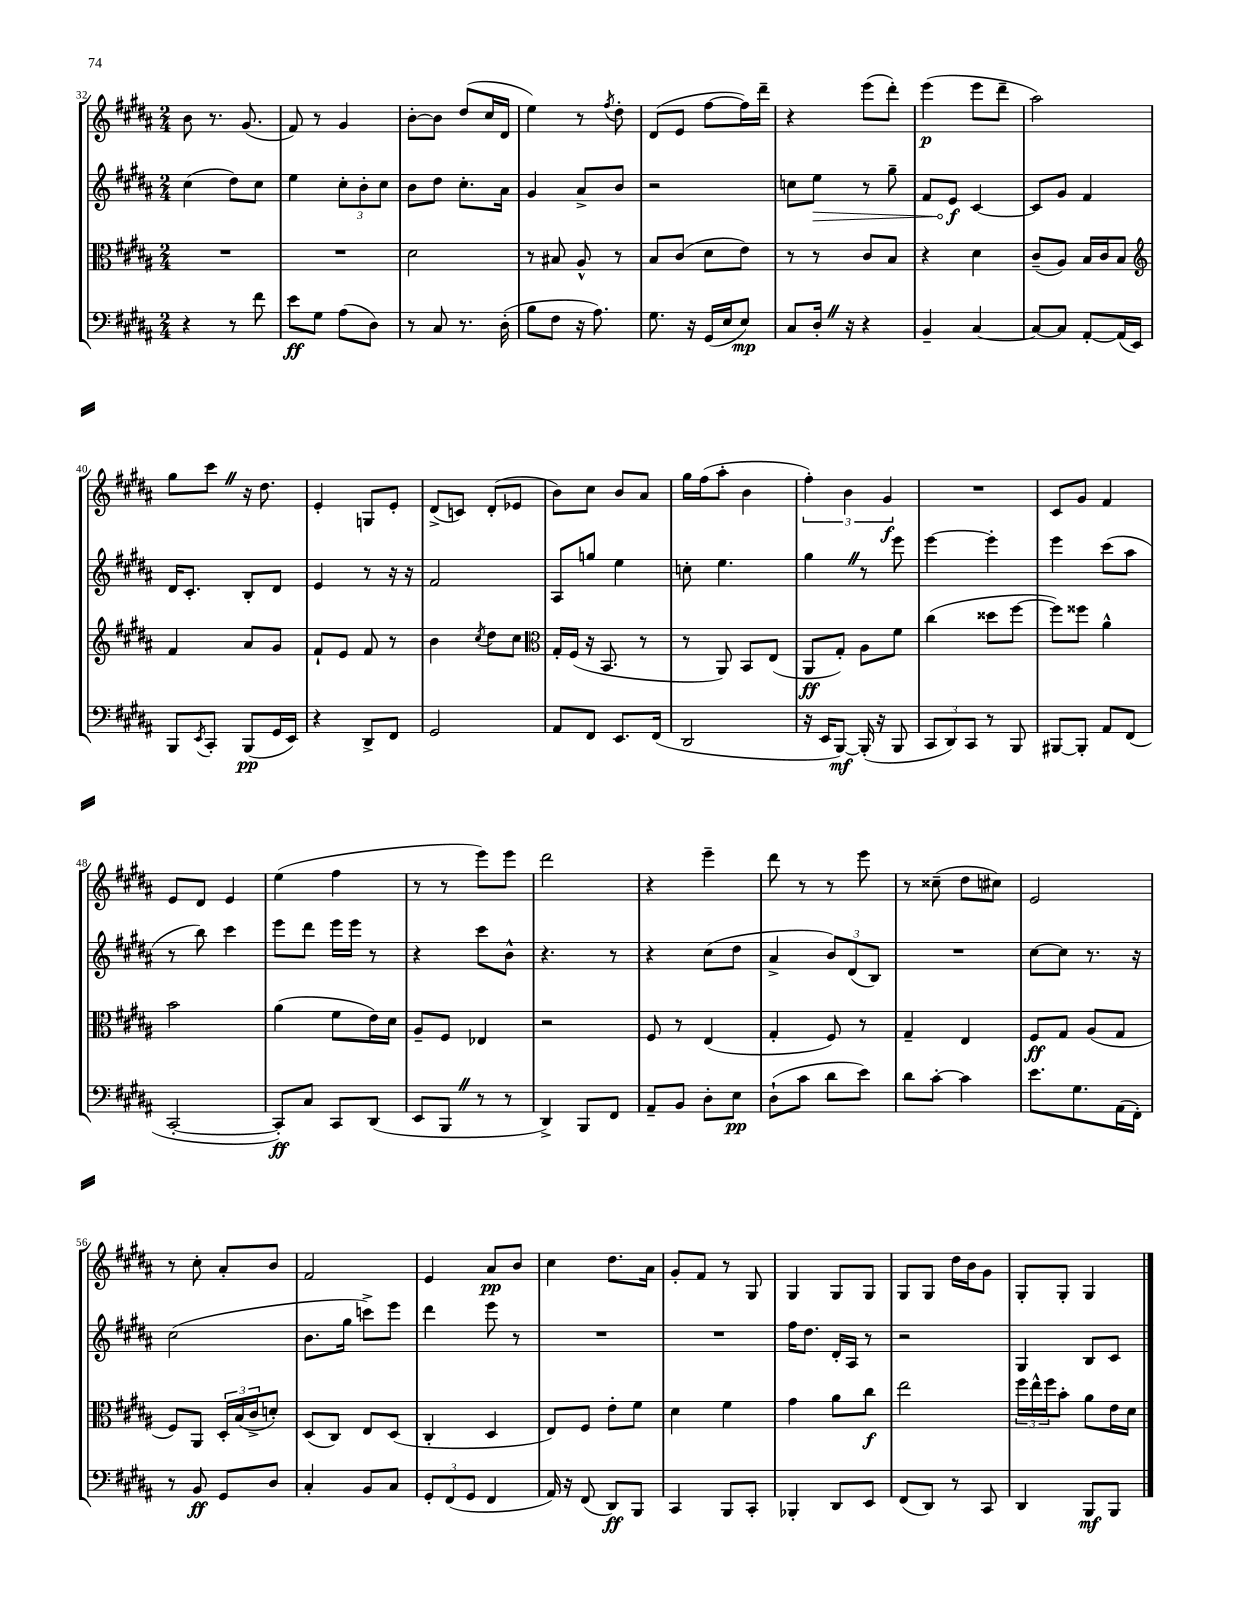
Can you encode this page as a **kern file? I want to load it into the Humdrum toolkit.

**kern	**kern	**kern	**kern
*staff4	*staff3	*staff2	*staff1
*clefF4	*clefC3	*clefG2	*clefG2
*k[f#c#g#d#a#]	*k[f#c#g#d#a#]	*k[f#c#g#d#a#]	*k[f#c#g#d#a#]
*M2/4	*M2/4	*M2/4	*M2/4
4r	2r	(4cc#\	8b\
.	.	.	8.r
8r	.	8dd#\L)	.
.	.	.	(8.g#/
8f#\	.	8cc#\J	.
=	=	=	=
8e\L	2r	4ee\	8f#/)
8G#\J	.	.	8r
(8A#\L	.	12cc#'\L	4g#/
.	.	12b'\	.
8D#\J)	.	.	.
.	.	12cc#\J	.
=	=	=	=
8r	2d#\	8b\L	[8b'\L
8C#/	.	8dd#\J	8b\]J
8.r	.	8.cc#'\L	(8dd#/L
.	.	.	16cc#/L
(16D#'\	.	16a#\Jk	16d#/JJ
=	=	=	=
8B\L	8r	4g#/	4ee\)
8F#\J	8B#/	.	.
16r	8A#^^/	8a#^/L	8r
8.A#\)	.	.	.
.	.	.	8qff#/
.	8r	8b/J	8dd#'\
=	=	=	=
8.G#\	8B/L	2r	(8d#/L
.	(8c#/J	.	8e/J
16r	.	.	.
(16GG#/LL	8d#\L	.	[8ff#\L
16E/J	.	.	.
8E/J)	8e\J)	.	16ff#\]L)
.	.	.	16ddd#~\JJ
=	=	=	=
8C#/L	8r	8cc\L	4r
16D#'/Jk	8r	8ee\J	.
16r	.	.	.
4r	8c#/L	8r	(8eee\L
.	8B/J	8gg#~\	8ddd#'\J)
=	=	=	=
4BB~/	4r	8f#/L	(4eee\
.	.	8e/J	.
[4C#/	4d#\	[4c#/	8eee\L
.	.	.	8ddd#~\J
=	=	=	=
8C#/_L	(8c#~/L	8c#/]L	2aa#\)
8C#/]J	8A#/J)	8g#/J	.
[8AA#'/L	16B/LL	4f#/	.
.	16c#/J	.	.
(16AA#/]L	8B/J	.	.
16EE/JJ)	.	.	.
=	=	=	=
*	*clefG2	*	*
8BBB/L	4f#/	16d#/LK	8gg#\L
.	.	8.c#'/J	.
8qEE/	.	.	.
8CC#'/J	.	.	8ccc#\J
(8BBB/L	8a#/L	8B'/L	16r
.	.	.	8.dd#\
16GG#/L	8g#/J	8d#/J	.
16EE/JJ)	.	.	.
=	=	=	=
4r	8f#`/L	4e/	4e'/
.	8e/J	.	.
8DD#^/L	8f#/	8r	8G/L
8FF#/J	8r	16r	8e'/J
.	.	16r	.
=	=	=	=
2GG#/	4b\	2f#/	(8d#^/L
.	.	.	8c/J)
.	8qcc#/	.	.
.	8dd#\L	.	(8d#'/L
.	8cc#\J	.	8e-/J
=	=	=	=
*	*clefC3	*	*
8AA#/L	16G#'/LL	8A#/L	8b\L)
.	(16F#/JJ	.	.
8FF#/J	16r	8gg/J	8cc#\J
.	8.BB/	.	.
8.EE/L	.	4ee\	8b/L
.	8r	.	8a#/J
(16FF#/Jk	.	.	.
=	=	=	=
2DD#/	8r	8cc'\	16gg#\LL
.	.	.	(16ff#\J
.	8AA#/)	4.ee\	8aa#'\J
.	8BB/L	.	4b\
.	(8E/J	.	.
=	=	=	=
16r	8AA#/L	4gg#\	6ff#'\)
16EE/LK	.	.	.
[8BBB/J)	8G#'/J)	.	.
.	.	.	6b\
(16BBB'/]	8A#\L	8r	.
16r	.	.	.
.	.	.	6g#/
8BBB/	8f#\J	8eee\	.
=	=	=	=
12CC#/L	(4cc#\	[4eee\	2r
12DD#/)	.	.	.
12CC#/J	.	.	.
8r	8dd##\L	4eee'\]	.
8BBB/	[8ff#\J	.	.
=	=	=	=
[8BBB#/L	8ff#\]L)	4eee\	8c#/L
8BBB#'/]J	8ff##\J	.	8g#/J
8AA#/L	4a#^^\	(8ccc#\L	4f#/
(8FF#/J	.	8aa#\J	.
=	=	=	=
[2CC#'/	2b\	8r	8e/L
.	.	8bb\)	8d#/J
.	.	4ccc#\	4e/
=	=	=	=
8CC#'/]L)	(4a#\	8eee\L	(4ee\
8C#/J	.	8ddd#\J	.
8CC#/L	8f#\L	16eee\LL	4ff#\
.	.	16eee\JJ	.
(8DD#/J	16e\L)	8r	.
.	16d#\JJ	.	.
=	=	=	=
8EE/L	8A#~/L	4r	8r
8BBB/J	8F#/J	.	8r
8r	4E-/	8ccc#\L	8eee\L)
8r	.	8b^^\J	8eee\J
=	=	=	=
4DD#^/)	2r	4.r	2ddd#\
8BBB/L	.	.	.
8FF#/J	.	8r	.
=	=	=	=
8AA#~/L	8F#/	4r	4r
8BB/J	8r	.	.
8D#'\L	(4E/	(8cc#\L	4eee~\
8E\J	.	8dd#\J	.
=	=	=	=
(8D#`\L	4G#'/	4a#^/	8ddd#\
8c#\J	.	.	8r
8d#\L	8F#/)	12b/L)	8r
.	.	(12d#/	.
8e\J)	8r	.	8eee\
.	.	12B/J)	.
=	=	=	=
8d#\L	4G#~/	2r	8r
[8c#'\J	.	.	(8cc##~\
4c#\]	4E/	.	8dd#\L
.	.	.	8cc#\J)
=	=	=	=
8.e\L	8F#/L	[8cc#\L	2e/
.	8G#/J	8cc#\]J	.
8.G#\	.	.	.
.	(8A#/L	8.r	.
(16AA#\L	8G#/J	.	.
16FF#'\JJ)	.	16r	.
=	=	=	=
8r	8F#/L)	(2cc#\	8r
8BB/	8AA#/J	.	8cc#'\
8GG#/L	24D#'/LL	.	8a#'/L
.	(24B/	.	.
.	24c#^/J	.	.
8D#/J	8d'/J)	.	8b/J
=	=	=	=
4C#'/	(8D#/L	8.b\L	2f#/
.	8C#/J)	.	.
.	.	16gg#\Jk	.
8BB/L	8E/L	8ccc^\L)	.
8C#/J	(8D#/J	8eee\J	.
=	=	=	=
12GG#'/L	4C#'/	4ddd#\	4e/
(12FF#/	.	.	.
12GG#/J	.	.	.
4FF#/	4D#/	8eee\	8a#/L
.	.	8r	8b/J
=	=	=	=
16AA#/)	8E/L)	2r	4cc#\
16r	.	.	.
(8FF#/	8F#/J	.	.
8DD#/L)	8e'\L	.	8.dd#\L
8BBB/J	8f#\J	.	.
.	.	.	16a#\Jk
=	=	=	=
4CC#/	4d#\	2r	8g#'/L
.	.	.	8f#/J
8BBB/L	4f#\	.	8r
8CC#'/J	.	.	8G#/
=	=	=	=
4BBB-'/	4g#\	16ff#\LK	4G#/
.	.	8.dd#\J	.
8DD#/L	8a#\L	16d#'/LL	8G#/L
.	.	16A#/JJ	.
8EE/J	8cc#\J	8r	8G#/J
=	=	=	=
(8FF#/L	2ee\	2r	8G#/L
8DD#/J)	.	.	8G#/J
8r	.	.	16dd#\LL
.	.	.	16b\J
8CC#/	.	.	8g#\J
=	=	=	=
4DD#/	24ff#\LL	4G#/	8G#'/L
.	24ee^^\	.	.
.	24ff#\J	.	.
.	8b'\J	.	8G#'/J
8BBB/L	8a#\L	8B/L	4G#/
8BBB/J	16e\L	8c#/J	.
.	16d#\JJ	.	.
==	==	==	==
*-	*-	*-	*-
